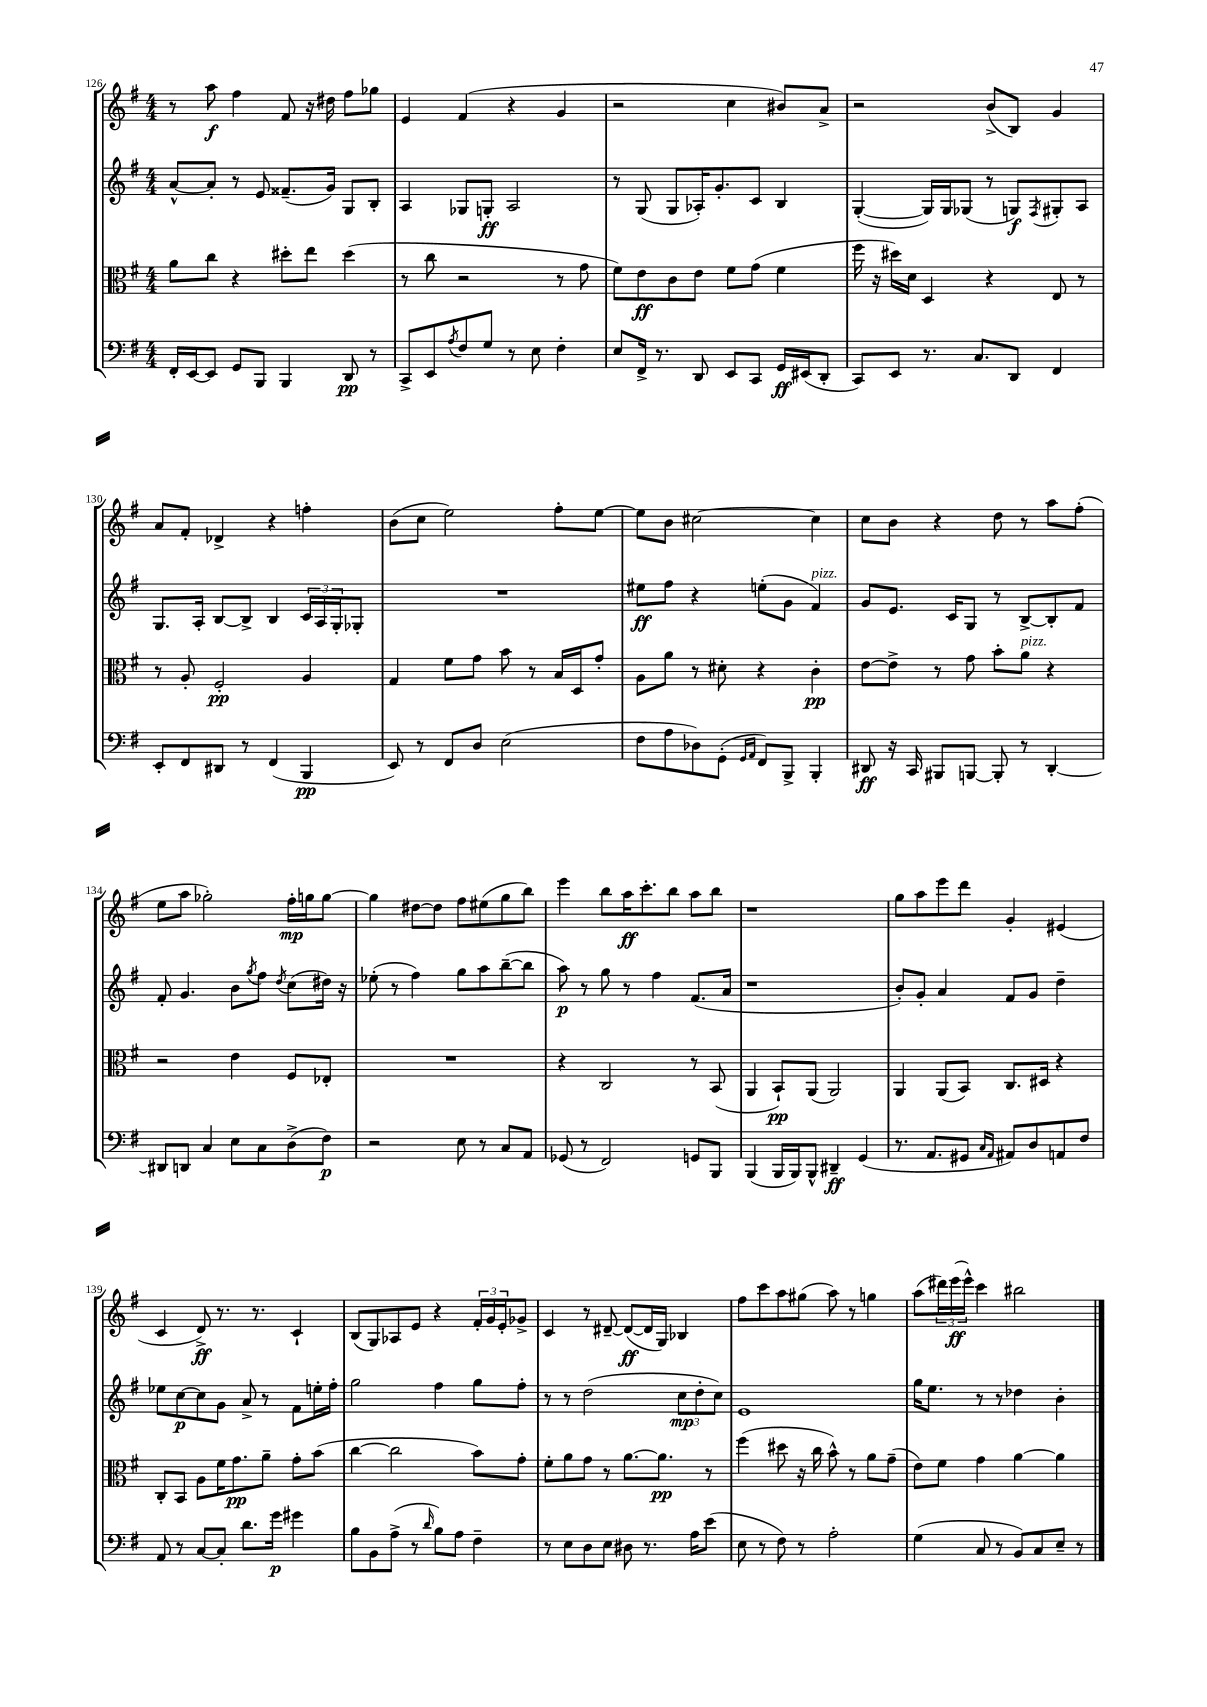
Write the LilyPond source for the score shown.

<<
\new StaffGroup <<
\new Staff = "s0" {
    \clef treble \key g \major \numericTimeSignature \time 4/4
    r8 a''8\f fis''4 fis'8 r16 dis''16 fis''8 ges''8 |
    e'4 fis'4( r4 g'4 |
    r2 c''4 bis'8) a'8-> |
    r2 b'8->( b8) g'4 |
    a'8 fis'8-. des'4-> r4 f''4-. |
    b'8( c''8 e''2) fis''8-. e''8~ |
    e''8 b'8 cis''2~ cis''4 |
    c''8 b'8 r4 d''8 r8 a''8 fis''8-.( |
    e''8 a''8 ges''2-.) fis''16-.\mp g''16 g''8~ |
    g''4 dis''8~ dis''8 fis''8 eis''8( g''8 b''8) |
    e'''4 b''8 a''16\ff c'''8.-. b''8 a''8 b''8 |
    r1 |
    g''8 a''8 e'''8 d'''8 g'4-. eis'4( |
    c'4 d'8->\ff) r8. r8. c'4-! |
    b8( g8) aes8 e'8 r4 \tuplet 3/2 { fis'16-. g'16 e'16-. } ges'8-> |
    c'4 r8 dis'8~-- dis'8~\ff( dis'16 g16) bes4 |
    fis''8 c'''8 a''8 gis''8( a''8) r8 g''4 |
    a''8( \tuplet 3/2 { dis'''16) e'''16\ff( e'''16-^) } c'''4 bis''2 \bar "|." |
}
\new Staff = "s1" {
    \clef treble \key g \major \numericTimeSignature \time 4/4
    a'8~-^ a'8-. r8 e'8 fisis'8.--( g'16) g8 b8-. |
    a4 ges8 g8-.\ff a2 |
    r8 g8( g8 aes16-.) g'8.-. c'8 b4 |
    g4~-.( g16) g16 ges8( r8 g8\f) \acciaccatura { fis8 } gis8-. a8 |
    g8. a16-. b8~ b8-> b4 \tuplet 3/2 { c'16 a16 g16-. } ges8-. |
    R1 |
    eis''8\ff fis''8 r4 e''8-.( g'8 fis'4^\markup { \italic "pizz." }) |
    g'8 e'8. c'16 g8 r8 b8~-> b8-. fis'8 |
    fis'8-. g'4. b'8 \acciaccatura { g''8 } fis''8 \acciaccatura { d''8 } c''8( dis''16) r16 |
    ees''8-.( r8 fis''4) g''8 a''8 b''8~--( b''8 |
    a''8\p) r8 g''8 r8 fis''4 fis'8.( a'16 |
    r1 |
    b'8-.) g'8-. a'4 fis'8 g'8 d''4-- |
    ees''8 c''8~\p c''8 g'8 a'8-> r8 fis'8 e''16-. fis''16-. |
    g''2 fis''4 g''8 fis''8-. |
    r8 r8 d''2( \tuplet 3/2 { c''8\mp d''8-. c''8) } |
    e'1 |
    g''16 e''8. r8 r8 des''4 b'4-. \bar "|." |
}
\new Staff = "s2" {
    \clef alto \key g \major \numericTimeSignature \time 4/4
    a'8 c''8 r4 dis''8-. e''8 dis''4( |
    r8 c''8 r2 r8 g'8 |
    fis'8) e'8\ff c'8 e'8 fis'8 g'8( fis'4 |
    fis''16 r16 dis''16) d'16 d4 r4 e8 r8 |
    r8 a8-. fis2-.\pp a4 |
    g4 fis'8 g'8 b'8 r8 b16 d16 g'8-. |
    a8 a'8 r8 dis'8-. r4 c'4-.\pp |
    e'8~ e'8-> r8 g'8 b'8-. a'8^\markup { \italic "pizz." } r4 |
    r2 e'4 fis8 ees8-. |
    R1 |
    r4 c2 r8 b,8( |
    a,4 b,8-!\pp) a,8( a,2) |
    a,4 a,8( b,8) c8. dis16 r4 |
    c8-. b,8 a8 fis'16 g'8.\pp a'8-- g'8-. b'8( |
    c''4~ c''2 b'8) g'8-. |
    fis'8-. a'8 g'8 r8 a'8.~ a'8.\pp r8 |
    fis''4( dis''8 r16 c''16 b'8-^) r8 a'8 g'8--( |
    e'8) fis'8 g'4 a'4~ a'4 \bar "|." |
}
\new Staff = "s3" {
    \clef bass \key g \major \numericTimeSignature \time 4/4
    fis,16-. e,16~ e,8 g,8 b,,8 b,,4 d,8\pp r8 |
    c,8-> e,8 \acciaccatura { a8 } fis8 g8 r8 e8 fis4-. |
    e8 fis,16-> r8. d,8 e,8 c,8 g,16\ff eis,16( d,8-. |
    c,8) e,8 r8. c8. d,8 fis,4 |
    e,8-. fis,8 dis,8 r8 fis,4( b,,4\pp |
    e,8) r8 fis,8 d8 e2( |
    fis8 a8 des8) g,8-.( \grace { g,16 a,16 } fis,8) b,,8-> b,,4-. |
    dis,8\ff r16 c,16 bis,,8 b,,8~ b,,8-. r8 dis,4~-. |
    dis,8 d,8 c4 e8 c8 d8->( fis8\p) |
    r2 e8 r8 c8 a,8 |
    ges,8( r8 fis,2) g,8 b,,8 |
    b,,4( b,,16 b,,16) b,,8-^ dis,4--\ff g,4( |
    r8. a,8. gis,8 \grace { c16 a,16 } ais,8) d8 a,8 fis8 |
    a,8 r8 c8~ c8-. d'8. g'16\p gis'4 |
    b8 b,8 a8->( r8 \grace { d'16 } b8) a8 fis4-- |
    r8 e8 d8 e8 dis8 r8. a16 e'8( |
    e8 r8 fis8) r8 a2-. |
    g4( c8 r8 b,8) c8 e8-- r8 \bar "|." |
}
>>
>>
\layout { \context { \Score currentBarNumber = #126 } }
